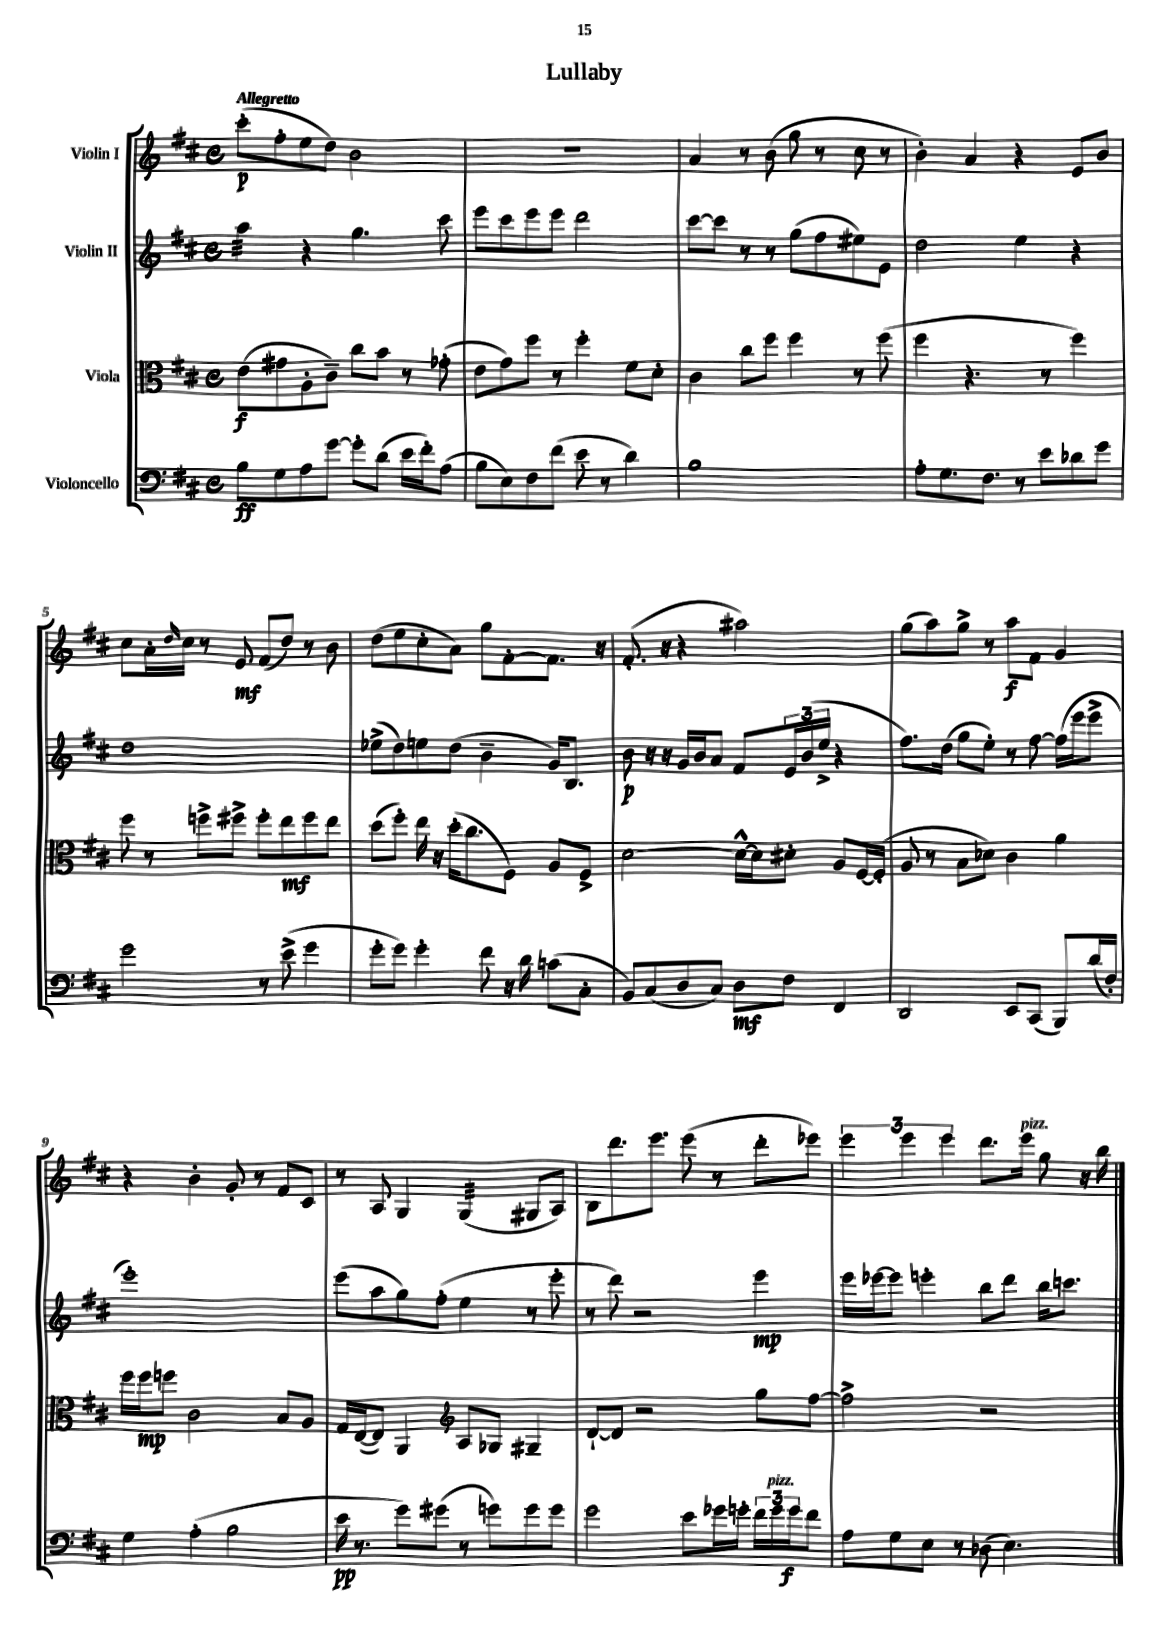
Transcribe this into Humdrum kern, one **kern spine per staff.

**kern	**kern	**kern	**kern
*staff4	*staff3	*staff2	*staff1
*clefF4	*clefC3	*clefG2	*clefG2
*k[f#c#]	*k[f#c#]	*k[f#c#]	*k[f#c#]
*M4/4	*M4/4	*M4/4	*M4/4
*met(c)	*met(c)	*met(c)	*met(c)
8B	(8e	4aa	(8ccc#'
8G	8g#	.	8ff#'
8A	8A'	4r	8ee
[8g	8c#~)	.	8dd)
8g']	8cc#	4.gg	2b
(8d	8b	.	.
16e	8r	.	.
16f#')	.	.	.
(8A	(8g-'	8ccc#	.
=	=	=	=
8B	8e	8eee	1r
8E)	8g)	8ccc#	.
8F#	8ff#	8eee	.
(8f#	8r	8eee	.
8e	4ff#'	2ddd	.
8r	.	.	.
4d)	8f#	.	.
.	8d'	.	.
=	=	=	=
1B	4c#	[8ccc#	4a
.	.	8ccc#]	.
.	8cc#	8r	8r
.	8ff#	8r	(8b
.	4ff#	(8gg	8gg
.	.	8ff#	8r
.	8r	8ee#)	8cc#
.	(8ff#	8e	8r
=	=	=	=
8A'	4ff#	2dd	4b')
8.G	.	.	.
.	4.r	.	4a
8.F#	.	.	.
8r	.	4ee	4r
8e	8r	.	.
8d-	4ff#)	4r	8e
8g	.	.	8b
=	=	=	=
2g	8ff#	1dd	8cc#
.	8r	.	16a'
.	.	.	16qqdd
.	.	.	16cc#
.	8ff^	.	8r
.	8ff#^	.	8e
8r	8ff#'	.	(8f#
(8e^	8ee	.	8dd)
4g	8ff#	.	8r
.	8ee	.	8b
=	=	=	=
8g'	(8dd	(8ee-^	(8dd
8g)	8ff#')	8dd)	8ee
4g'	16ee	8ee	8cc#'
.	16r	.	.
.	(16dd'	(8dd	8a)
.	8.cc#	.	.
8f#	.	4b~	8gg
16r	8F#)	.	[8f#'
16d	.	.	.
(8c	8A	16g)	8.f#]
.	.	8.B	.
8C#'	8F#^	.	.
.	.	.	16r
=	=	=	=
8BB)	[2d	8b	(8.f#'
(8C#	.	16r	.
.	.	16r	16r
8D	.	16g	4r
.	.	16b	.
8C#)	.	8a	.
8D	16d^^_	8f#	2aa#)
.	16d]	.	.
8F#	8d#'	24e	.
.	.	(24b	.
.	.	24ee^	.
4FF#	8A	4r	.
.	[16F#	.	.
.	(16F#']	.	.
=	=	=	=
2DD	8A	8.ff#)	(8gg
.	8r	.	8aa)
.	.	(16dd	.
.	8B	8gg	8gg^
.	8d-)	8ee')	8r
8EE	4c#	8r	8aa
(8CC#	.	[8ff#	8f#
8BBB)	4a	(16ff#]	4g
.	.	16eee	.
(16d	.	8eee^	.
16F#')	.	.	.
=	=	=	=
4G	16ff#	1eee')	4r
.	16ff#	.	.
.	8ff	.	.
(4A'	2c#	.	4b'
2B	.	.	8g'
.	.	.	8r
.	8B	.	8f#
.	8A	.	8c#
=	=	=	=
16e	16G	(8eee	8r
8.r	([16E	.	.
.	8E])	8aa	8A
8g)	4AA	8gg)	4G
(8g#	.	(8ff#'	.
*	*clefG2	*	*
8r	8A	4ee	(4G
8g)	8G-	.	.
8g	4G#~	8r	8G#
8g	.	8eee'	8A)
=	=	=	=
2g	[8d`	8r	8B
.	8d]	8ddd)	8.ddd
.	2r	2r	.
.	.	.	8.eee
8e	.	.	(8eee
16g-	.	.	8r
16g'	.	.	.
24f#	8gg	4eee	8ddd'
24g	.	.	.
24g	.	.	.
8f#	[8ff#	.	8eee-)
=	=	=	=
8A	2ff#^]	16eee	6eee
.	.	[16eee-	.
8G	.	8eee-]	.
.	.	.	6eee
8E	.	4eee'	.
.	.	.	6eee
8r	.	.	.
(8D-	2r	8bb	8.ddd
4.E)	.	8ddd	.
.	.	.	16eee
.	.	16bb	8gg
.	.	8.ccc	.
.	.	.	16r
.	.	.	16bb
==	==	==	==
*-	*-	*-	*-
